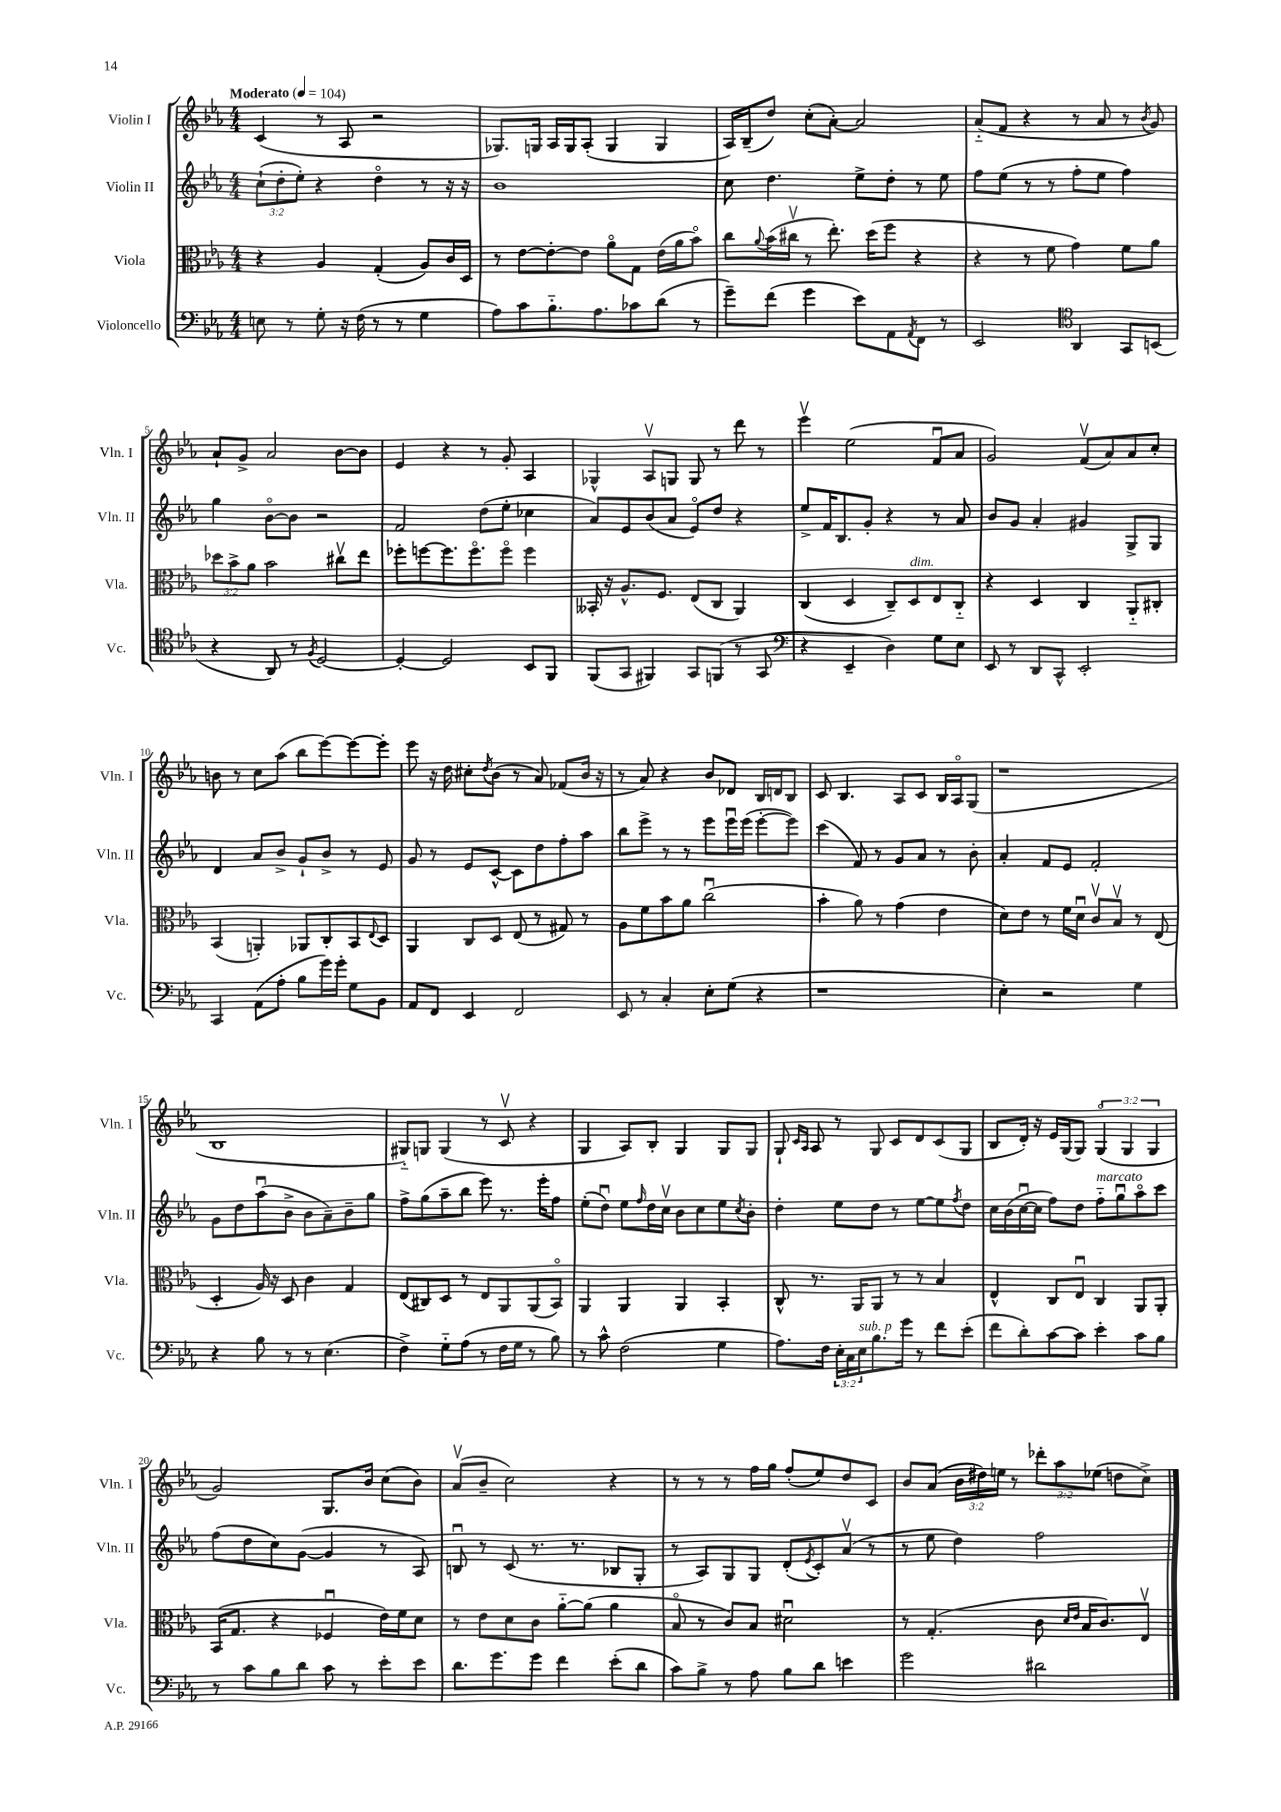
<<
\new StaffGroup <<
\new Staff = "s0" \with { instrumentName = "Violin I" shortInstrumentName = "Vln. I" } {
    \clef treble \key ees \major \numericTimeSignature \time 4/4 \override Staff.TupletNumber.text = #tuplet-number::calc-fraction-text \tempo "Moderato" 4 = 104
    c'4( r8 aes8 r2 |
    ges8.) g16 aes16 g16 aes8-.( g4 g4 |
    aes16) bes16--( d''8) c''8-.( aes'8~-.) aes'2 |
    aes'8-_( f'8 r4 r8 aes'8 r8 \acciaccatura { bes'8 } g'8) |
    aes'8-! g'8-> aes'2 bes'8~ bes'8 |
    ees'4 r4 r8 g'8-. aes4 |
    ges4-^ aes8\upbow g8 g8 r8 d'''8 r8 |
    ees'''4\upbow ees''2( f'8\downbow aes'8 |
    g'2) f'8\upbow( aes'8) aes'8 c''8-. |
    b'8 r8 c''8 aes''8( bes''8 ees'''8~) ees'''8~ ees'''8-. |
    ees'''8 r16 d''16 cis''8-. \acciaccatura { d''8 } bes'8( r8 aes'8) fes'8( bes'16 r16 |
    r8 aes'8) r4 bes'8 des'8 bes16 d'16 bes8 |
    c'8 bes4. aes8 c'8 bes16 aes16\flageolet g8( |
    r1 |
    bes1 |
    gis8-_) g8 g4( r8 c'8\upbow r4 |
    g4 aes8) bes8-. g4 g8 g8 |
    g8-! \grace { c'16 aes16 } aes8 r8 g8 c'8 d'8 c'8( g8 |
    bes8 d'16-.) r16 ees'16 g16( g8) \tuplet 3/2 { g4\flageolet( g4 g4 } |
    g'2) g8. bes'16 c''8( bes'8) |
    aes'8\upbow( bes'8-- c''2) r4 |
    r8 r8 r8 f''16 g''16 f''8-.( ees''8) d''8 c'8 |
    bes'8 aes'8( \tuplet 3/2 { bes'16 dis''16) e''16 } r8 \tuplet 3/2 { des'''8-. aes''8 ees''8( } d''8 c''8->) \bar "|." |
}
\new Staff = "s1" \with { instrumentName = "Violin II" shortInstrumentName = "Vln. II" } {
    \clef treble \key ees \major \numericTimeSignature \time 4/4 \override Staff.TupletNumber.text = #tuplet-number::calc-fraction-text
    \tuplet 3/2 { c''8-!( d''8-. ees''8-.) } r4 d''4\flageolet r8 r16 r16 |
    bes'1 |
    c''8 d''4. ees''8-> d''8-. r8 ees''8 |
    f''8 ees''8( r8 r8 f''8-. ees''8 f''4) |
    g''4 bes'8~\flageolet bes'8 r2 |
    f'2 d''8( ees''8-. ces''4 |
    aes'8) ees'8 bes'8( aes'8 ees'8\flageolet) d''8 r4 |
    ees''8-> f'16 bes8. g'8-. r4 r8 aes'8 |
    bes'8 g'8 aes'4-. gis'4 g8-> g8 |
    d'4 aes'8 bes'8-> g'8-! bes'8-> r8 ees'8 |
    g'8 r8 ees'8 c'8~-^ c'8 d''8 f''8-. aes''8 |
    bes''8 ees'''8-> r8 r8 ees'''8 ees'''16\downbow ees'''16( ees'''8~-. ees'''8) |
    c'''4( f'8) r8 g'8 aes'8 r8 bes'8-. |
    aes'4-. f'8 ees'8 f'2-. |
    g'8 d''8 aes''8\downbow( bes'8-> bes'8 aes'8--) bes'8-- g''8 |
    f''8-> g''8( aes''8-- bes''8 ees'''8) r8. ees'''16-. f''8 |
    ees''8-.( d''8\downbow) ees''8 \grace { f''16 } d''16 c''16\upbow bes'8 c''8 ees''8 \acciaccatura { c''8 } bes'8-. |
    d''4-. ees''8 d''8 r8 ees''8~ ees''8 \acciaccatura { f''8 } d''8 |
    c''16 bes'16( c''16~\downbow c''16 f''8) d''8 f''8-_^\markup { \italic "marcato" } g''8\downbow aes''8\flageolet c'''8 |
    f''8( d''8 c''8) g'8~( g'4 r8 aes8) |
    b8\downbow r8 c'8( r8. r8. bes8 g8-. |
    r8 aes8) g8 g8 d'8-.( \acciaccatura { ees'8 } c'8-.) aes'8\upbow( r8 |
    r8 ees''8 d''4) f''2 \bar "|." |
}
\new Staff = "s2" \with { instrumentName = "Viola" shortInstrumentName = "Vla." } {
    \clef alto \key ees \major \numericTimeSignature \time 4/4 \override Staff.TupletNumber.text = #tuplet-number::calc-fraction-text
    r4 aes4 g4-.( aes8) c'16 d16 |
    r8 ees'8~ ees'8~-. ees'8 aes'8\flageolet g8 ees'16( aes'16 bes'8\flageolet) |
    c''8 \appoggiatura { aes'8 } bes'16( cis''16\upbow r8 ees''8.-.) d''16( f''8 r4 |
    r4 r8 f'8 g'4) f'8 aes'8 |
    \tuplet 3/2 { des''8 bes'8-> aes'8 } bes'2 cis''8\upbow ees''8 |
    fes''8-. f''8~ f''8. f''8.\flageolet f''8\flageolet f''4 |
    beses,16-. r16 aes8.-^ f8. ees8( c8 aes,4) |
    c4( d4 c8--) d8^\markup { \italic "dim." } ees8 c8-_ |
    r4 d4 c4 aes,8-_ cis8-. |
    bes,4( a,4-.) aes,8 c8-. bes,8 \appoggiatura { ees8 } d8 |
    aes,4 c8 d8 ees8( r8 gis8) r8 |
    aes8 f'8 bes'8 aes'8 c''2\downbow( |
    bes'4-. aes'8) r8 g'4( ees'4 |
    d'8) ees'8 r8 f'16 d'16\downbow c'8\upbow bes8\upbow r8 ees8( |
    d4-. aes16) r16 d8 c'4 g4 |
    ees8( cis8) d8 r8 ees8 aes,8 aes,8( bes,8\flageolet) |
    aes,4 aes,4 aes,4 bes,4-. |
    c8-^ r8. aes,16 aes,8 r8 r8 bes4 |
    ees4-^ c8 ees8\downbow c4 aes,8 aes,8-. |
    bes,16( g8. r4 fes4\downbow ees'16) f'16 d'8 |
    r8 ees'8 d'8 c'8 aes'8~-_ aes'8( aes'4 |
    bes8\flageolet r8 c'8) bes8 dis'2\downbow |
    r8 g4.-.( c'8 \grace { d'16 ees'16 } bes16 c'8.) ees8\upbow \bar "|." |
}
\new Staff = "s3" \with { instrumentName = "Violoncello" shortInstrumentName = "Vc." } {
    \clef bass \key ees \major \numericTimeSignature \time 4/4 \override Staff.TupletNumber.text = #tuplet-number::calc-fraction-text
    e8 r8 g8-. r16 f16( r8 r8 g4 |
    aes8) c'8 bes8.-_ aes8. ces'8 d'8( r8 |
    g'8--) f'8( g'4 ees'8) aes,8 \acciaccatura { aes,8 } f,8 r8 |
    ees,2 \clef tenor aes,4 g,8 b,8( |
    r4 aes,8) r8 \acciaccatura { f8 } d2~ |
    d4~-. d2 bes,8 f,8 |
    f,8( g,8 fis,4) g,8 f,8( r8 g,8 |
    \clef bass r4 ees,4-- d4) g8 ees8 |
    ees,8 r8 d,8 c,8-^ ees,2-. |
    c,4 aes,8( aes8-. bes8 g'16) g'16-. g8 bes,8 |
    aes,8 f,8 ees,4 f,2 |
    ees,8 r8 c4-. ees8-. g8( r4 |
    r1 |
    ees4-.) r2 g4 |
    r4 bes8 r8 r8 ees4.( |
    f4->) g8-_ aes8( r8 f16 g16 r8 bes8) |
    r8 c'8-^ f2( g4 |
    aes8.) f16 \tuplet 3/2 { ees16-. c16 ees16^\markup { \italic "sub. p" } } bes8. g'16 r8 f'8 ees'8-.( |
    f'8 d'8-.) c'8~ c'8 ees'4-. c'8 bes8 |
    r8 c'8 bes8 d'8 c'8 r8 ees'8-. ees'8 |
    d'8. g'8. g'8 f'4 ees'8-.( d'8 |
    c'8) bes8-> r8 aes8 bes8 d'8 e'4 |
    g'2 dis'2 \bar "|." |
}
>>
>>
